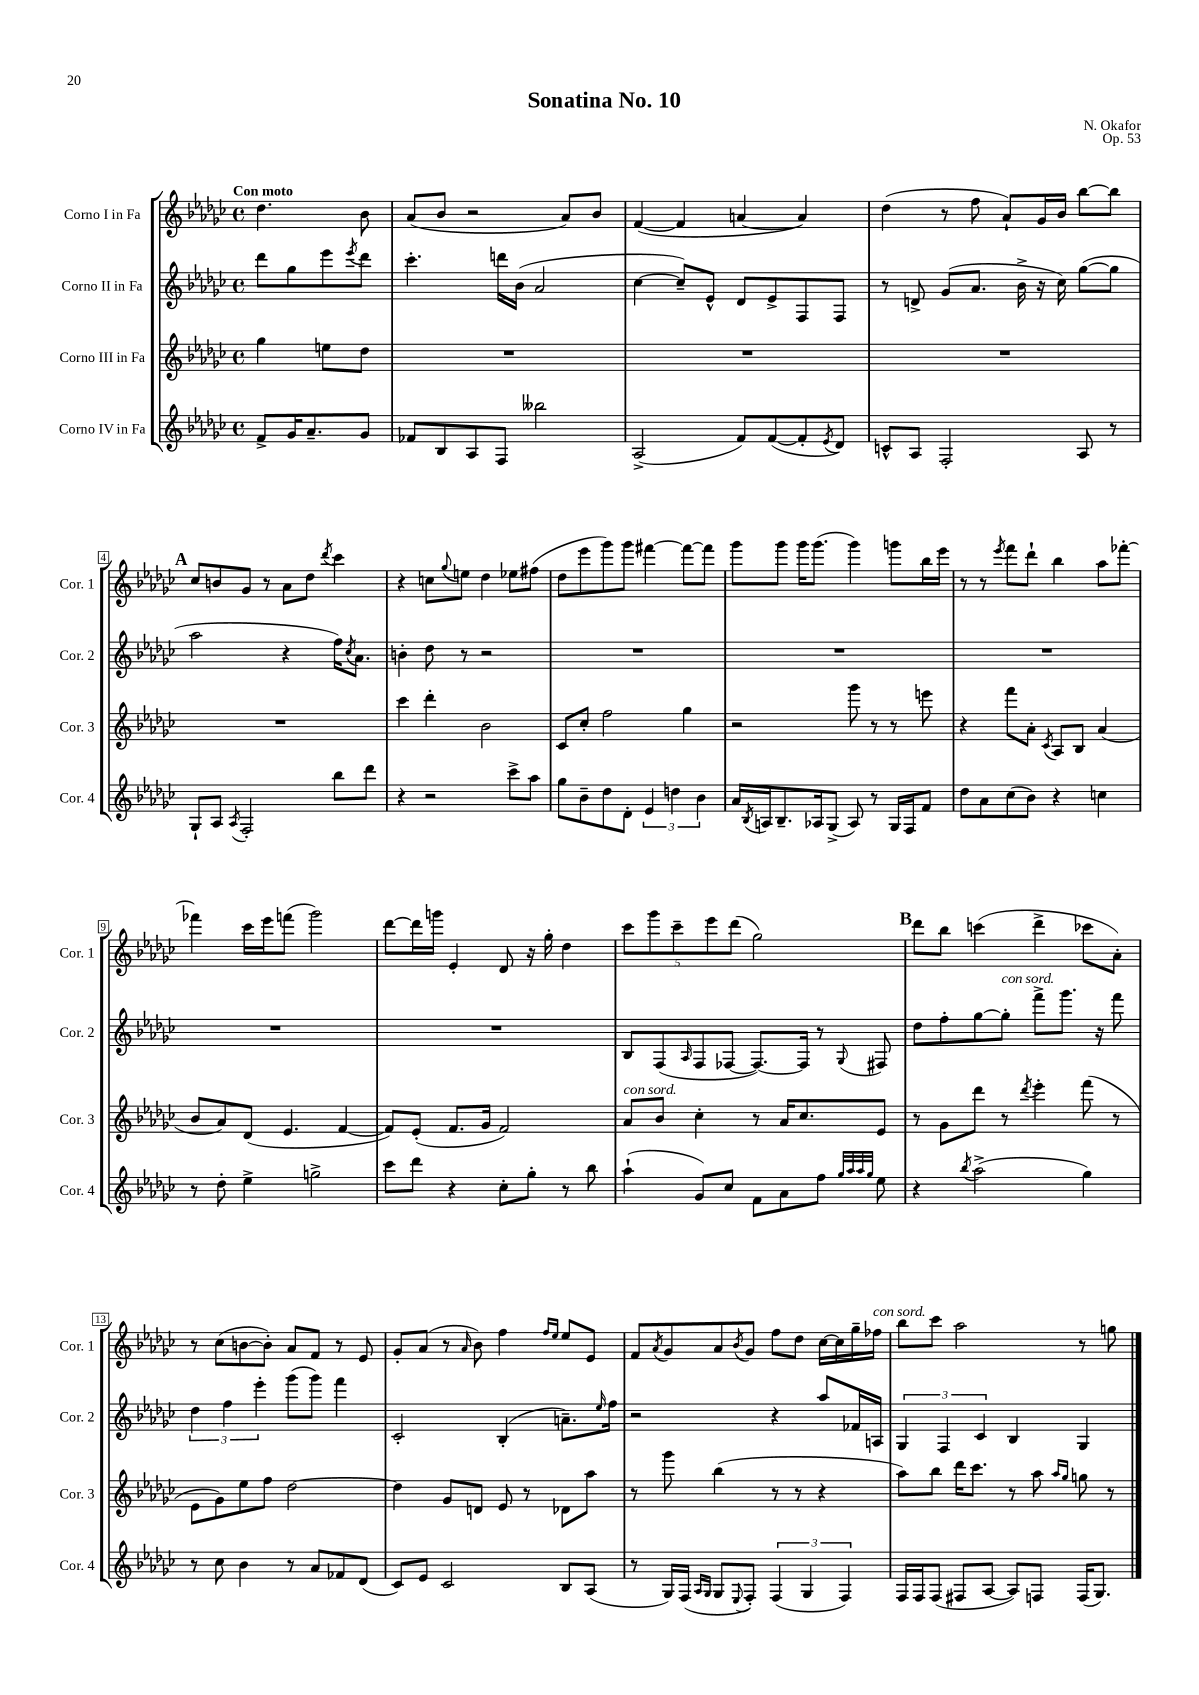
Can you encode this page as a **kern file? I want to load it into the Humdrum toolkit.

**kern	**kern	**kern	**kern
*part4	*part3	*part2	*part1
*staff4	*staff3	*staff2	*staff1
*I"Corno IV in Fa	*I"Corno III in Fa	*I"Corno II in Fa	*I"Corno I in Fa
*I'Cor. 4	*I'Cor. 3	*I'Cor. 2	*I'Cor. 1
*clefG2	*clefG2	*clefG2	*clefG2
*k[b-e-a-d-g-c-]	*k[b-e-a-d-g-c-]	*k[b-e-a-d-g-c-]	*k[b-e-a-d-g-c-]
*M4/4	*M4/4	*M4/4	*M4/4
*met(c)	*met(c)	*met(c)	*met(c)
=	=	=	=
!	!	!	!LO:TX:a:B:t=Con moto
8f^/L	4gg-\	8ddd-\L	4.dd-\
16g-/K	.	8gg-\	.
8.a-~/	.	.	.
.	8een\L	8eee-\	.
.	.	8qeee-/	.
8g-/J	8dd-\J	8ddd-\J	8b-\
=1	=1	=1	=1
8f-X/L	1r	4.ccc-'\	(8a-/L
8B-/	.	.	8b-/J
8A-/	.	.	2r
8F/J	.	16dddn\LL	.
.	.	(16b-\JJ	.
2bb--X\	.	2a-/	.
.	.	.	8a-/L)
.	.	.	8b-/J
=2	=2	=2	=2
(2A-^/	1r	[4cc-\	([4f/
.	.	8cc-~/L])	4f/]
.	.	8e-^^/J	.
8f/L)	.	8d-/L	[4an/
([8f/	.	8e-^/	.
8f'/]	.	8F/	4a/])
8qe-/	.	.	.
8d-/J)	.	8F/J	.
=3	=3	=3	=3
8cn^^/L	1r	8r	(4dd-\
8A-/J	.	8dn^/	.
2F'/	.	(8g-/L	8r
.	.	8.a-/J	8ff\
.	.	.	8a-`/L)
.	.	16b-^\	.
.	.	16r	16g-/L
.	.	16cc-\)	16b-/JJ
8A-/	.	([8gg-\L	[8bb-\L
8r	.	8gg-\J]	8bb-\J]
!!LO:LB:g=z
!!LO:REH:place=s1:t=A
=4	=4	=4	=4
8G-`/L	1r	2aa-\	8cc-/L
8A-/J	.	.	8bn/
8qA-/	.	.	.
2F'/	.	.	8g-/J
.	.	.	8r
.	.	4r	8a-\L
.	.	.	8dd-\J
.	.	.	8qddd-/
8bb-\L	.	16ff\KL)	4ccc-\
.	.	8qcc-/	.
.	.	8.a-\J	.
8ddd-\J	.	.	.
=5	=5	=5	=5
4r	4ccc-\	4bn'\	4r
2r	4ddd-'\	8dd-\	8ccn\L
.	.	.	8qqgg-/
.	.	8r	8een\J
.	2b-\	2r	4dd-\
8ccc-^\L	.	.	8ee-X\L
8aa-\J	.	.	(8ff#X\J
=6	=6	=6	=6
8gg-\L	8c-/L	1r	8dd-\L
8b-~\	8cc-'/J	.	8eee-\
8dd-\	2ff\	.	8ggg-\)
8d-'\J	.	.	8ggg-\J
6e-/	.	.	[4fff#X\
6ddn\	.	.	.
.	4gg-\	.	8fff#\L_
6b-\	.	.	.
.	.	.	8fff#\J]
=7	=7	=7	=7
16a-/LL	2r	1r	8ggg-\L
8qB-/	.	.	.
16An/J	.	.	.
8.B-~/	.	.	8ggg-\J
.	.	.	16ggg-\KL
16A-X/k	.	.	(8.ggg-\J
(8G-^/J	.	.	.
8A-/)	8ggg-\	.	4ggg-\)
8r	8r	.	.
16G-/LL	8r	.	8gggn\L
16F/J	.	.	.
8f/J	8eeen\	.	16bb-\L
.	.	.	16eee-\JJ
=8	=8	=8	=8
8dd-\L	4r	1r	8r
8a-\	.	.	8r
.	.	.	8qeee-/
(8cc-\	8fff\L	.	8fff\L
8b-\J)	8a-'\J	.	8ddd-`\J
.	8qc-/	.	.
4r	8A-/L	.	4bb-\
.	8B-/J	.	.
4ccn\	(4a-/	.	8aa-\L
.	.	.	[8fff-X'\J
!!LO:LB:g=z
=9	=9	=9	=9
8r	8b-/L	1r	4fff-X\]
8dd-'\	8a-/)	.	.
4ee-^\	(8d-/J	.	16ccc-\LL
.	.	.	16eee-\J
.	4.e-/	.	(8fffn\J
2ggn^\	.	.	2ggg-\)
.	[4f/	.	.
=10	=10	=10	=10
8ccc-\L	8f/L])	1r	[8ddd-\L
8ddd-\J	(8e-'/J	.	16ddd-\L]
.	.	.	16gggn\JJ
4r	8.f/L	.	4e-'/
.	16g-/Jk	.	.
8cc-'\L	2f/)	.	8d-/
8gg-'\J	.	.	16r
.	.	.	16gg-'\
8r	.	.	4dd-\
8bb-\	.	.	.
=11	=11	=11	=11
!	!LO:TX:a:i:t=con sord.	!	!
(4aa-`\	8a-/L	8B-/L	10ccc-\L
.	.	.	10ggg-\
.	8b-/J	(8F/	.
.	.	.	10ccc-~\
.	.	16qqA-/	.
8g-/L)	4cc-'\	8F/	.
.	.	.	10eee-\
8cc-/J	.	[8F-X/J	.
.	.	.	(10ddd-\J
8f\L	8r	8.F-/L_)	2gg-\)
8a-\	16a-/KL	.	.
.	8.cc-/	16F-/Jk]	.
8ff\J	.	8r	.
32qqgg-/LLL	.	.	.
32qqaa-/	.	.	.
32qqaa-/	.	.	.
32qqgg-/JJJ	.	8qqG-/	.
8ee-\	8e-/J	8F#X/	.
!!LO:REH:place=s1:t=B
=12	=12	=12	=12
4r	8r	8dd-\L	8ddd-\L
.	8g-\L	8ff'\	8bb-\J
8qbb-/	.	.	.
(2aa-^\	8ddd-\J	[8gg-\	(4cccn\
!	!	!LO:TX:a:i:t=con sord.	!
.	8r	8gg-'\J]	.
.	8qddd-/	.	.
.	4eee-'\	8fff^\L	4ddd-^\
.	.	8.ggg-\J	.
4gg-\)	(8fff\	.	8ccc-X\L
.	.	16r	.
.	8r	8fff\	8a-'\J)
!!LO:LB:g=z
=13	=13	=13	=13
8r	8e-\L	6dd-\	8r
8cc-\	8g-\)	.	(8cc-\L
.	.	6ff\	.
4b-\	8ee-\	.	[8bn\
.	.	6eee-'\	.
.	8ff\J	.	8b'\J])
8r	[2dd-\	(8ggg-\L	8a-/L
8a-/L	.	8ggg-\J)	8f/J
8f-X/	.	4fff\	8r
(8d-/J	.	.	8e-/
=14	=14	=14	=14
8c-/L)	4dd-\]	2c-'/	8g-'/L
8e-/J	.	.	(8a-/J
2c-/	8g-/L	.	8r
.	.	.	16qqa-/
.	8dn/J	.	8b-\)
.	8e-/	(4B-'/	4ff\
.	8r	.	.
.	.	.	16qqff/LL
.	.	.	16qqee-/JJ
8B-/L	8d-X\L	8.an~\L)	8ee-/L
(8A-/J	8aa-\J	.	8e-/J
.	.	16qqee-/	.
.	.	16ff\Jk	.
=15	=15	=15	=15
8r	8r	2r	8f/L
.	.	.	8qa-/
16G-/LL)	8ggg-\	.	8g-/
(16F/JJ	.	.	.
16qqA-/LL	.	.	.
16qqG-/JJ	.	.	.
8G-/L	(4bb-\	.	8a-/
8qqE-/	.	.	8qb-/
8F'/J)	.	.	8g-/J
(6F/	8r	4r	8ff\L
.	8r	.	8dd-\J
6G-/	.	.	.
.	4r	8aa-/L	[16cc-\LL
.	.	.	16cc-\]
6F/)	.	.	.
.	.	16f-X/L	16gg-~\
!	!	!	!LO:TX:a:i:t=con sord.
.	.	16An/JJ	16ff-X\JJ
=16	=16	=16	=16
16F/LL	8aa-\L)	6G-/	8bb-\L
16F/J	.	.	.
(8F/J	8bb-\J	.	8ccc-\J
.	.	6F/	.
8F#X/L	16ddd-\KL	.	2aa-\
.	8.ccc-\J	.	.
.	.	6c-/	.
[8A-/J	.	.	.
8A-/L])	8r	4B-/	.
8Fn/J	8aa-\	.	.
.	16qqaa-/LL	.	.
.	16qqgg-/JJ	.	.
(16F/KL	8ggn\	4G-/	8r
8.G-/J)	.	.	.
.	8r	.	8ggn\
==	==	==	==
*-	*-	*-	*-
